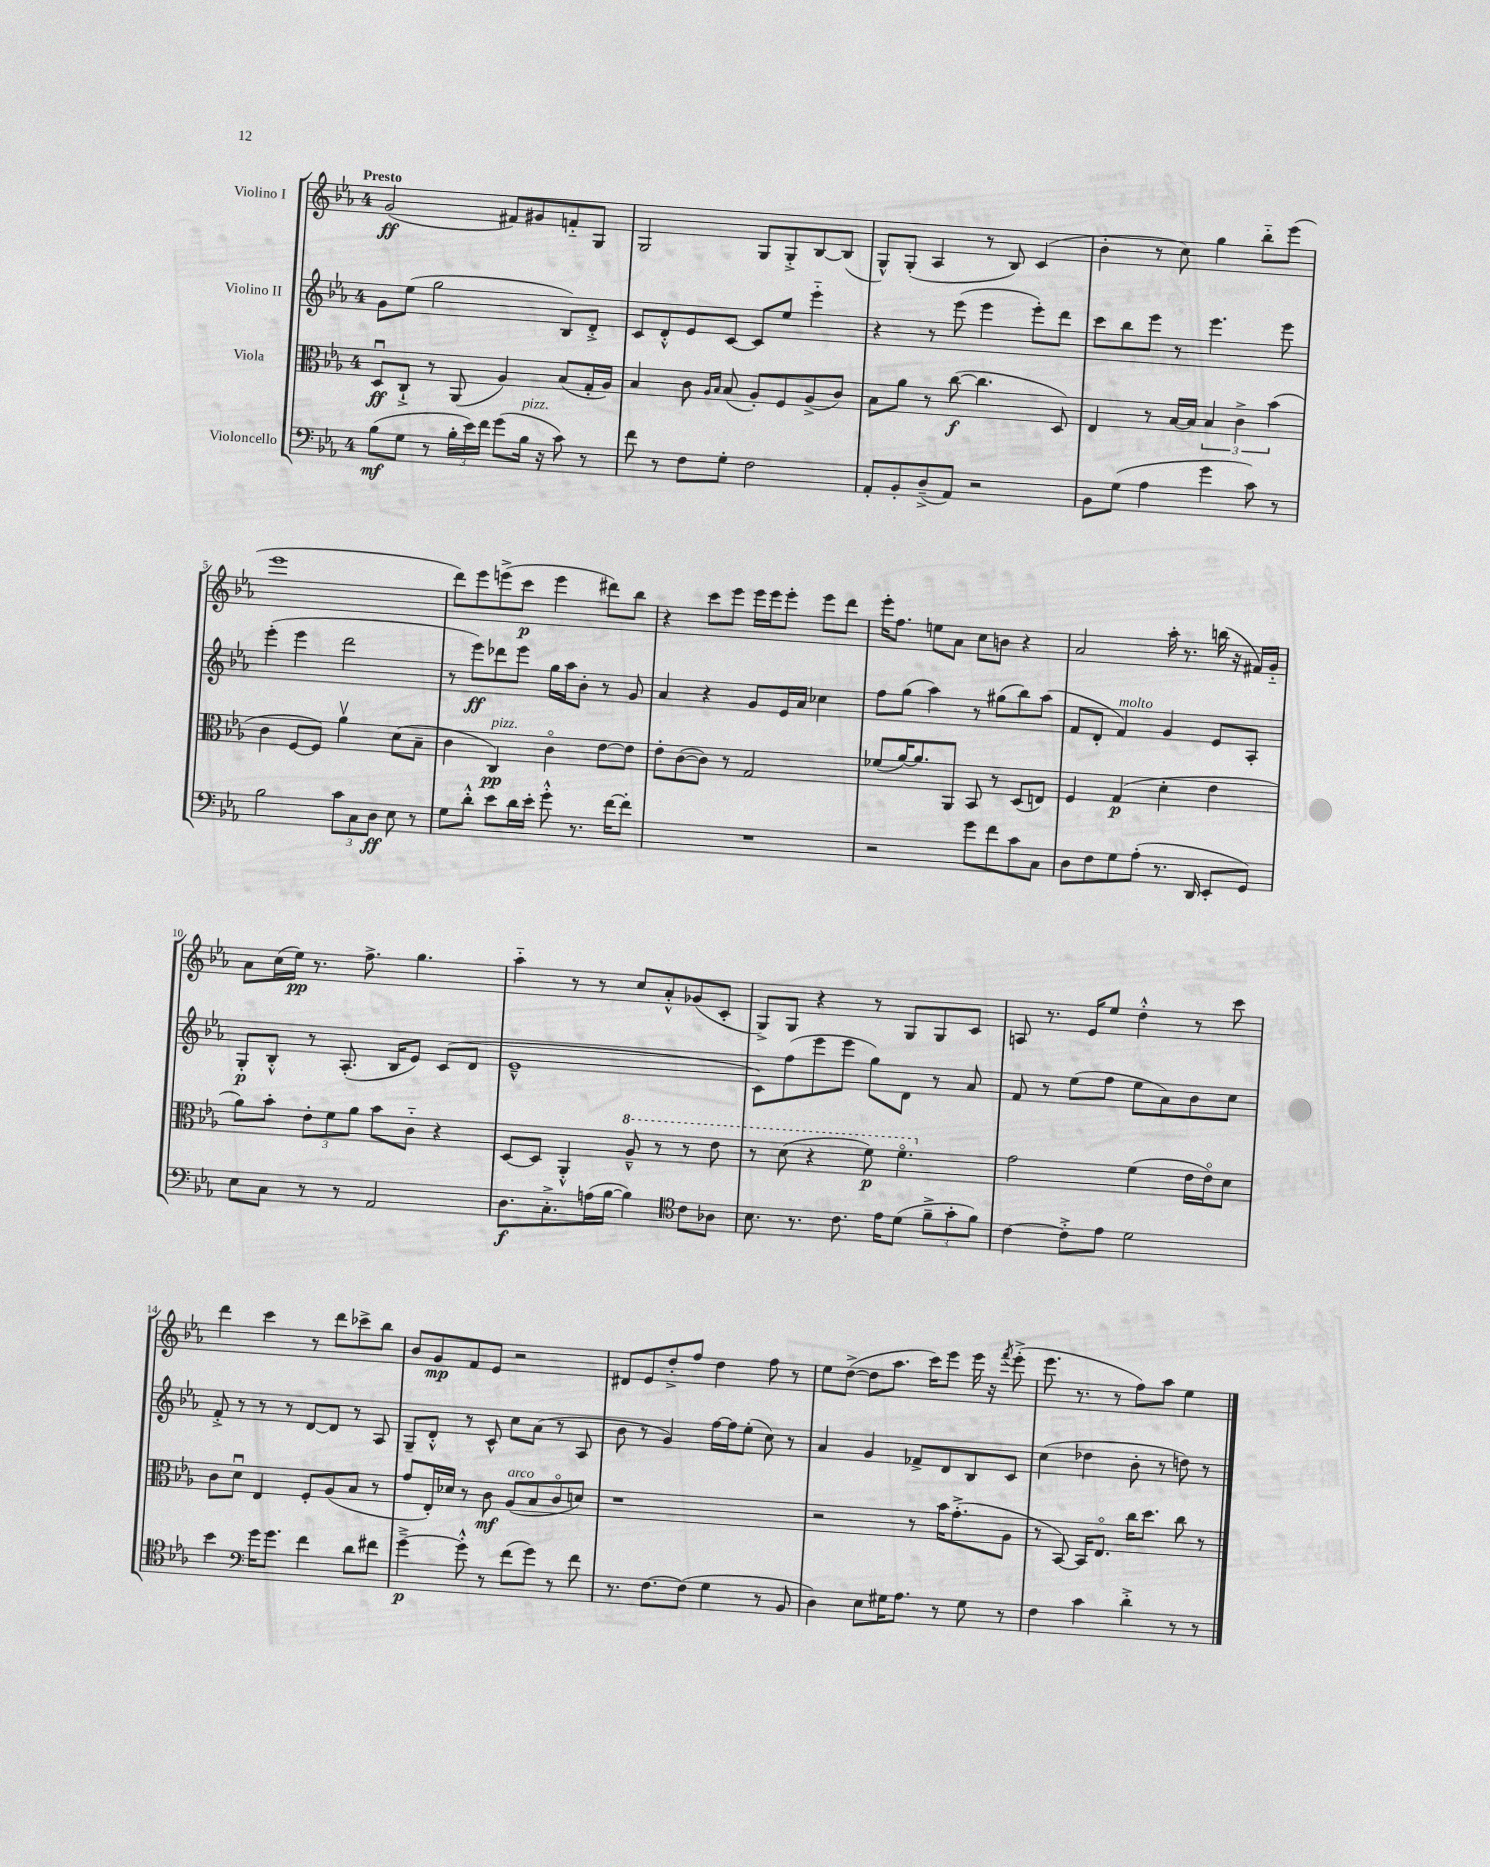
<<
\new StaffGroup <<
\new Staff = "s0" \with { instrumentName = "Violino I" } {
    \clef treble \key ees \major \once \override Staff.TimeSignature.style = #'single-digit \time 4/4 \tempo "Presto"
    g'2\ff( fis'8) gis'8 f'8-_ g8 |
    g2 g8 g8-.-> bes8~ bes8( |
    g8-^) g8-.( aes4 r8 bes8) c'4( |
    bes'4-. r8 c''8) g''4 bes''8-_ ees'''8( |
    ees'''1 |
    d'''8) ees'''8 e'''8->( c'''8\p e'''4 dis'''8) bes''8 |
    r4 c'''8 ees'''8 ees'''16 ees'''16 ees'''8-. ees'''8 d'''8 |
    ees'''16-. f''8. e''8 aes'8 c''8 b'8 r4 |
    aes'2 aes''16-. r8. b''16( r16 fis'16) g'16-_ |
    aes'8 c''16( ees''16\pp) r8. f''8.-> g''4. |
    aes''4-_ r8 r8 c''8 aes'8-.-^ ges'8( c'8-. |
    g8->) g8 r4 r8 g8 g8 c'8 |
    a8 r8. ees'16 ees''8 d''4-.-^ r8 c'''8 |
    d'''4 c'''4 r8 d'''8 ces'''8-> bes''8 |
    bes'8 g'8\mp f'8 ees'8 r2 |
    dis'8 ees'8 d''8-.-> f''8 d''4 f''8 r8 |
    ees''8 d''8~->( d''8 aes''8. c'''16) ees'''8 ees'''16 r16 \acciaccatura { f'''8 } ees'''8-.->( |
    ees'''8. r8. r8 f''8) aes''8 ees''4 \bar "|." |
}
\new Staff = "s1" \with { instrumentName = "Violino II" } {
    \clef treble \key ees \major \once \override Staff.TimeSignature.style = #'single-digit \time 4/4
    g'8 ees''8( g''2 bes8) d'8-.-> |
    c'8 d'8-.-^ ees'8 c'8~ c'8 ees''8 ees'''4-_ |
    r4 r8 ees'''8( ees'''4 ees'''8-.) d'''8 |
    c'''8 bes''8 ees'''8 r8 ees'''4. ees'''8 |
    ees'''4-.( ees'''4 d'''2 |
    r8 ees'''8\ff) des'''8 ees'''8 g''16 aes''16 bes'8-. r8 g'8 |
    aes'4 r4 g'8 ees'16 aes'16 ces''4 |
    f''8 g''8( aes''4) r8 gis''8( bes''8) aes''8( |
    f'8 d'8-. f'4^\markup { \italic "molto" }) g'4 ees'8 aes8-. |
    g8-.\p bes8-.-^ r8 aes8.-.( bes16 ees'8) c'8( d'8 |
    ees'1---^ |
    c'8) f''8( ees'''8 ees'''8 g''8) d'8 r8 aes'8 |
    f'8 r8 ees''8( f''8 ees''8 aes'8) bes'8 c''8 |
    f'8-.-> r8 r8 r8 d'8~ d'8 r8 aes8 |
    g8-- d'8-.-^ r8 c'8-^ c''8 aes'8( r8 aes8 |
    bes'8 r8 g'4) f''16~ f''16 ees''8-.( c''8) r8 |
    aes'4 g'4 fes'8-> d'8 bes8 c'8 |
    c''4( des''4 bes'8-. r8 d''8) r8 \bar "|." |
}
\new Staff = "s2" \with { instrumentName = "Viola" } {
    \clef alto \key ees \major \once \override Staff.TimeSignature.style = #'single-digit \time 4/4
    d8\downbow\ff c8-!-> r8 aes,8( aes4) bes8( g16-. aes16) |
    bes4 c'8 \grace { aes16 bes16 } bes8( aes8-.) f8 aes8->( c'8) |
    bes8 aes'8 r8 c''8~\f( c''4. d8) |
    ees4 r8 bes16~ bes16 \tuplet 3/2 { bes4 c'4-> bes'4( } |
    c'4 f8~ f8) aes'4\upbow d'8( bes8-- |
    c'4 c4\pp^\markup { \italic "pizz." }) c'4\flageolet ees'8~ ees'8 |
    ees'8-. c'8~( c'8) r8 g2 |
    fes'8( aes'16~) aes'8. aes,8 bes,8 r8 d8( e8) |
    f4 g4\p( d'4-. ees'4 |
    aes'8) bes'8-. \tuplet 3/2 { ees'8-. f'8 aes'8 } bes'8 c'8-_ r4 |
    d8~ d8 aes,4-.-^ \ottava #1 aes'8---^ r8 r8 ees''8 |
    r8 d''8( r4 f''8\p) f''4.\flageolet \ottava #0 |
    g'2 f'4( ees'16 ees'16\flageolet) d'8 |
    c'8 d'8\downbow ees4 f8-. aes8( bes8 r8 |
    g'8 ees16-.) des'16 r8 c'8\mf aes8^\markup { \italic "arco" }( bes8 c'8\flageolet d'8) |
    r1 |
    r2 r8 bes'16 g'8.-.->( aes8 |
    r8 bes,8~) bes,16 ees8.\flageolet c''16 d''8. c''8 r8 \bar "|." |
}
\new Staff = "s3" \with { instrumentName = "Violoncello" } {
    \clef bass \key ees \major \once \override Staff.TimeSignature.style = #'single-digit \time 4/4
    bes8\mf( g8 r8 \tuplet 3/2 { bes16-. ees'16) f'16 } g'8( bes16^\markup { \italic "pizz." } r16 c'8) r8 |
    f'8 r8 f8 g8-. f2 |
    aes,8-. bes,8-. d8--->( aes,8) r2 |
    bes,8 g8( aes4 g'4 c'8) r8 |
    bes2 \tuplet 3/2 { c'8 c8 d8\ff } ees8 r8 |
    g8 d'8-.-^ ees'8 d'16 ees'16-. g'8-.-^ r8. f'16~ f'8-. |
    R1 |
    r2 g'8 f'8 c'8 c8 |
    d8 f8 g8 aes8-.( r8. d,16 ees,8-. g,8) |
    ees8 c8 r8 r8 aes,2 |
    d8.\f c8.-.-> a16( bes16~ bes4) \clef tenor c'8 aes8 |
    bes8. r8. c'8. ees'16 d'8( \tuplet 3/2 { f'8---> g'8-. f'8) } |
    c'4~ c'8-.-> ees'8 d'2 |
    bes'4 \clef bass g'16 g'8. f'4 d'8 fis'8 |
    g'4~--->\p g'8-.-^ r8 f'8( g'8) r8 f'8 |
    r8. f8.~ f8( g4 r8 bes,8 |
    d4) ees8 gis16 aes8. r8 gis8 r8 |
    f4 c'4 d'4-.-> r8 r8 \bar "|." |
}
>>
>>
